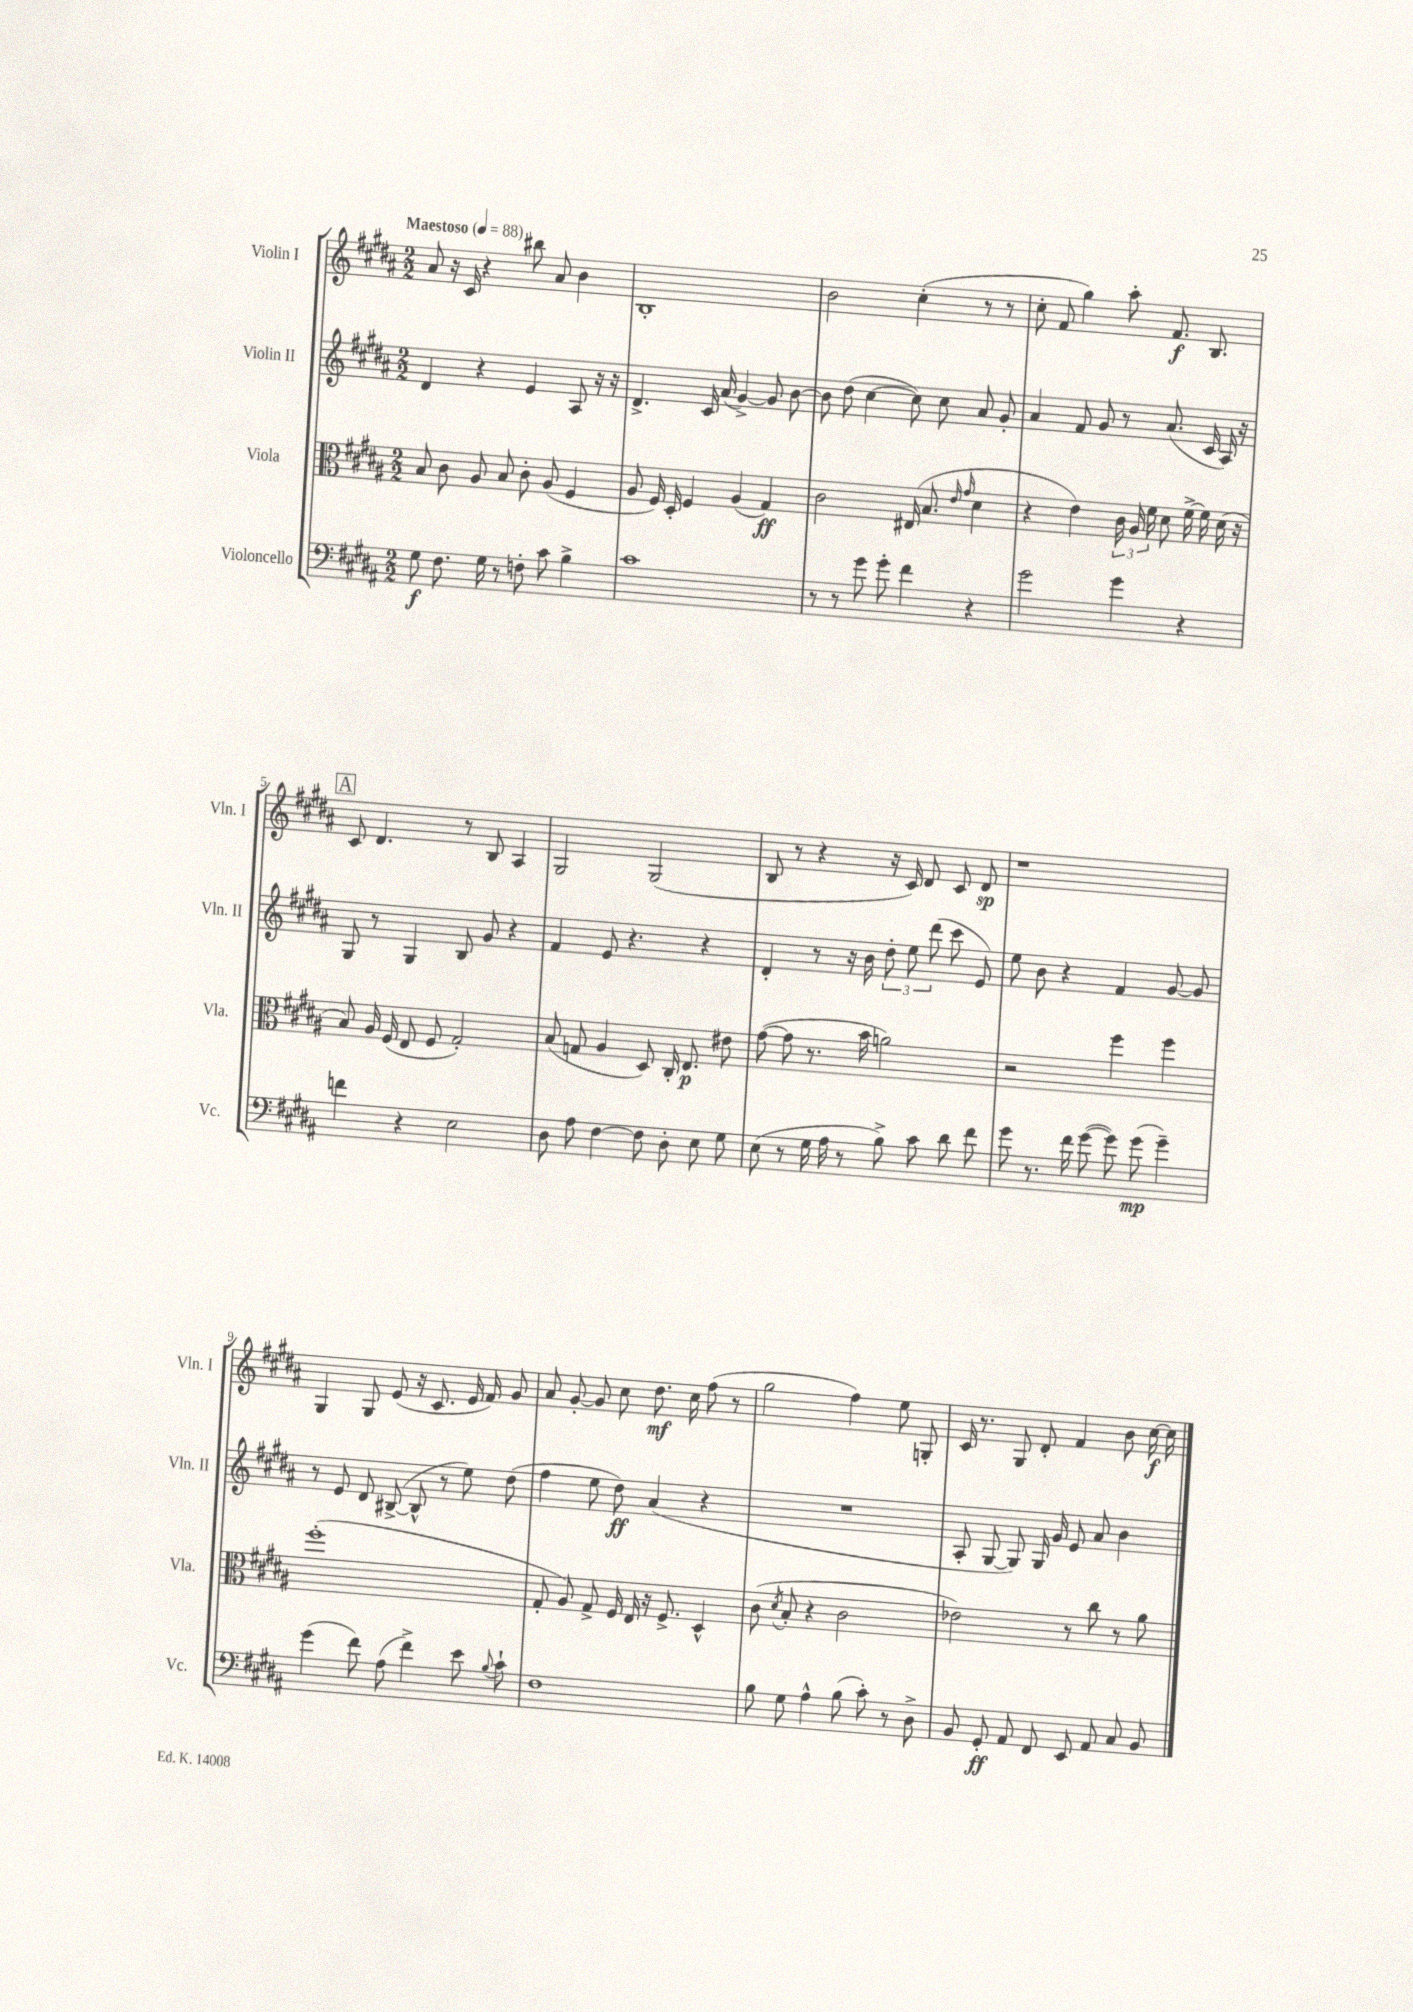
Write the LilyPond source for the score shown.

<<
\new StaffGroup <<
\new Staff = "s0" \with { instrumentName = "Violin I" shortInstrumentName = "Vln. I" } {
    \clef treble \key b \major \numericTimeSignature \time 2/2 \tempo "Maestoso" 4 = 88
    \autoBeamOff ais'8 r16 cis'16 r4 bis''8 ais'8 b'4 |
    b1-. |
    b'2 cis''4-.( r8 r8 |
    cis''8-. fis'8 gis''4) ais''8-. fis'8.\f b8. |
    \mark \markup { \box "A" } cis'8 dis'4. r8 b8 ais4 |
    gis2 gis2( |
    b8 r8 r4 r16 cis'16) dis'8 cis'8 dis'8\sp |
    r1 |
    gis4 gis8 e'8( r16 cis'8. e'16 fis'16) gis'8 |
    ais'8 gis'8~-. gis'8 cis''8 dis''8.\mf cis''16 fis''8( r8 |
    gis''2 fis''4) e''8 g8-. |
    cis'16 r8. gis8 dis'8-. fis'4 b'8 cis''16~\f cis''16 \bar "|." |
}
\new Staff = "s1" \with { instrumentName = "Violin II" shortInstrumentName = "Vln. II" } {
    \clef treble \key b \major \numericTimeSignature \time 2/2
    \autoBeamOff dis'4 r4 e'4 ais8 r16 r16 |
    dis'4.-> cis'16 ais'16( gis'4~->) gis'8 b'8~ |
    b'8 dis''8( cis''4~ cis''8) cis''8 ais'8 gis'8-. |
    ais'4 fis'8 gis'8 r8 ais'8.( cis'16 ais16) r16 |
    \mark \markup { \box "A" } gis8 r8 gis4 b8 gis'8 r4 |
    fis'4 e'8 r4. r4 |
    dis'4-. r8 r16 b'16 \tuplet 3/2 { dis''8-. e''8 dis'''8( } cis'''8 e'8) |
    e''8 b'8 r4 fis'4 gis'8~ gis'8 |
    r8 e'8 dis'8 bis8~->( bis8-^ r8 e''8) dis''8( |
    fis''4 e''8 dis''8\ff) ais'4( r4 |
    R1 |
    ais8-. gis8~ gis8) gis16 gis'16 e'8 ais'8 b'4 \bar "|." |
}
\new Staff = "s2" \with { instrumentName = "Viola" shortInstrumentName = "Vla." } {
    \clef alto \key b \major \numericTimeSignature \time 2/2
    \autoBeamOff b8 cis'8 ais8 b8 cis'8-. ais8( fis4 |
    ais8 fis16) dis16-. fis4 ais4( gis4\ff) |
    cis'2 eis16( b8. \grace { e'16 gis'16 } dis'4 |
    r4 e'4) \tuplet 3/2 { cis'16 ais16 fis'16 } dis'8 fis'16~-> fis'16 dis'16( r16 |
    \mark \markup { \box "A" } b8) ais16 fis16( e8 fis8 gis2-.) |
    b8( g8 ais4 dis8) cis16-. e8.\p eis'8 |
    gis'8~( gis'8 r8. b'16 a'2) |
    r2 fis''4 fis''4 |
    fis''1-.( |
    gis8-. ais8) gis8-> fis16 e16 r16 fis8.-> dis4-^ |
    cis'8( \acciaccatura { dis'8 } b8-. r4 cis'2 |
    ees'2) r8 cis''8 r8 ais'8 \bar "|." |
}
\new Staff = "s3" \with { instrumentName = "Violoncello" shortInstrumentName = "Vc." } {
    \clef bass \key b \major \numericTimeSignature \time 2/2
    \autoBeamOff gis8\f fis8. gis16 r8 f8-. cis'8 b4-> |
    cis'1 |
    r8 r8 gis'8 gis'8-. fis'4 r4 |
    gis'2 gis'4 r4 |
    \mark \markup { \box "A" } f'4 r4 e2 |
    dis8 ais8 fis4~ fis8 dis8-. e8 gis8 |
    e8( r8 gis16 ais16 r8 b8->) cis'8 dis'8 fis'8 |
    gis'8 r8. fis'16 gis'8~( gis'8) gis'8\mp( gis'4--) |
    gis'4( fis'8) ais8( fis'4->) e'8 \appoggiatura { b8 } cis'8-! |
    fis1 |
    b8 gis8 ais4-^ b8( cis'8-.) r8 dis8-> |
    b,8 gis,8-.\ff ais,8 fis,8 e,8 ais,8 cis8 b,8 \bar "|." |
}
>>
>>
